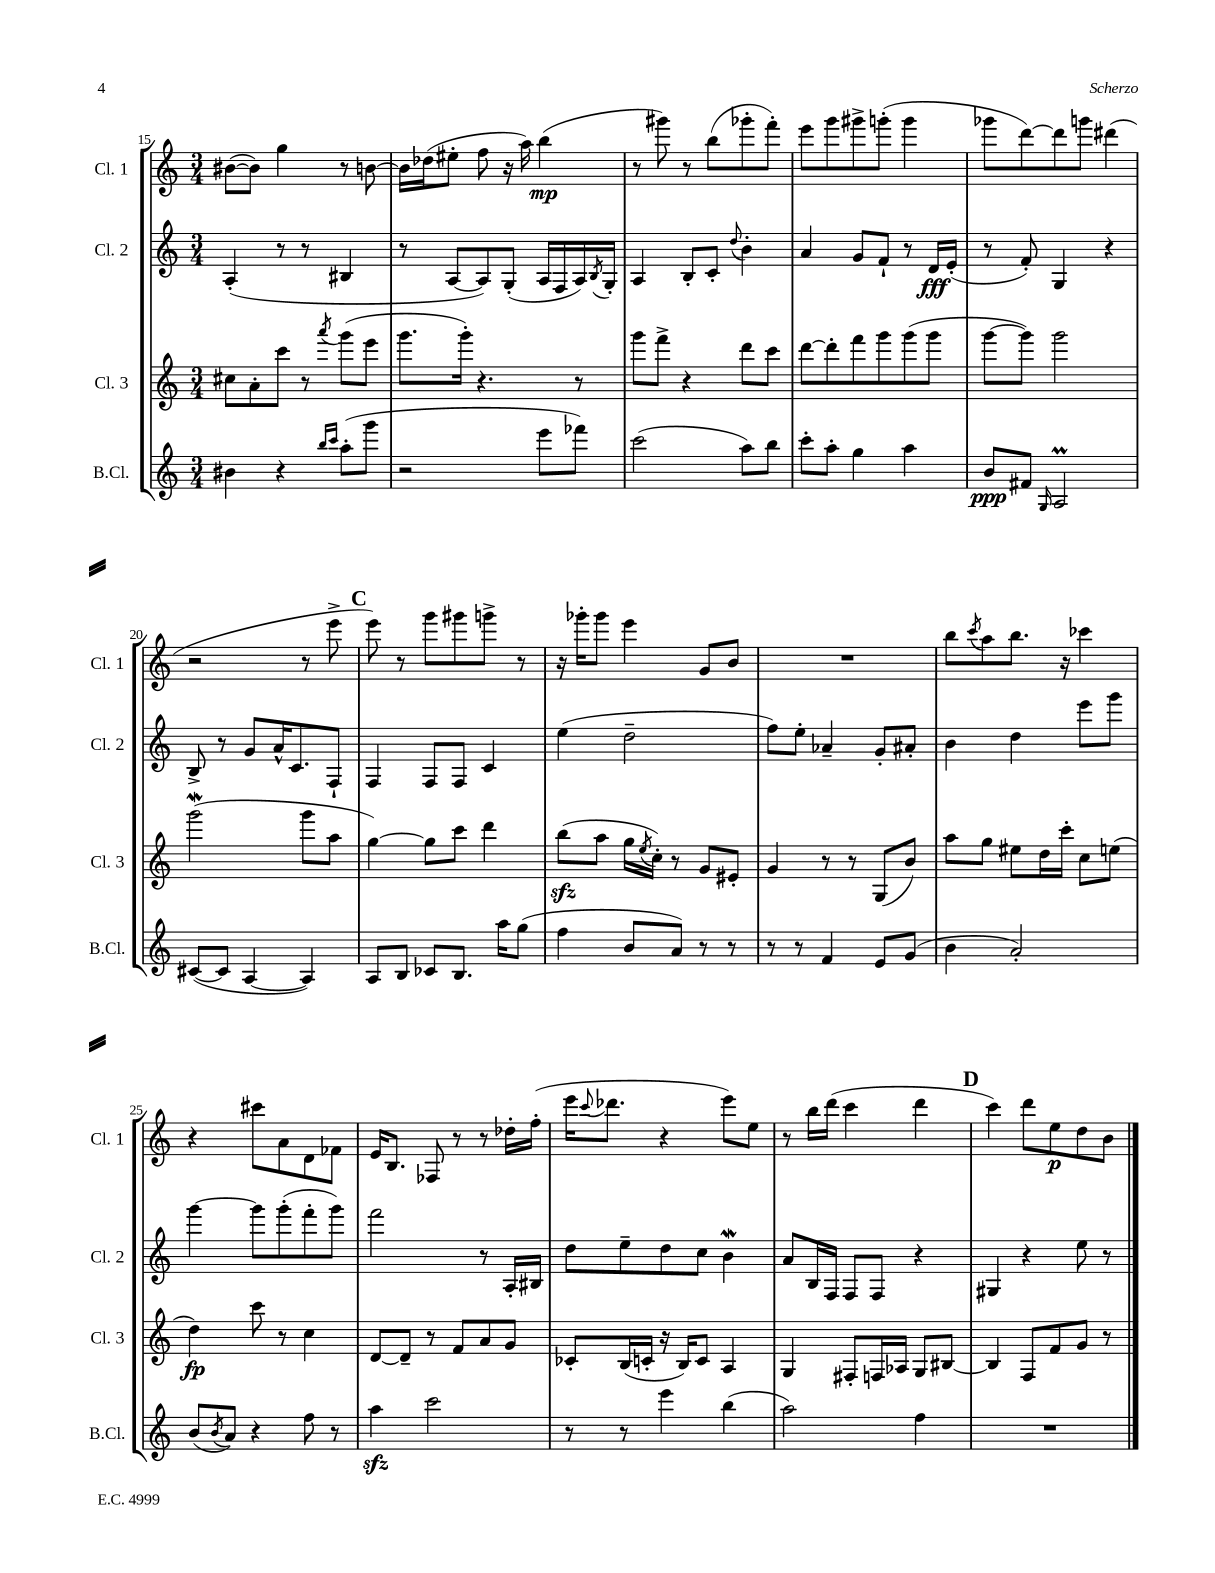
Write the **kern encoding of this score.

**kern	**kern	**kern	**kern
*staff4	*staff3	*staff2	*staff1
*clefG2	*clefG2	*clefG2	*clefG2
*k[]	*k[]	*k[]	*k[]
*M3/4	*M3/4	*M3/4	*M3/4
4b#\	8cc#\L	(4A'/	([8b#\L
.	8a'\	.	8b#\]J)
4r	8ccc\J	8r	4gg\
.	8r	8r	.
16qqbb/LL	.	.	.
16qqccc/JJ	8qaaa/	.	.
(8aa'\L	(8ggg\L	4B#/	8r
8ggg\J	8eee\J	.	[8b\
=	=	=	=
2r	8.ggg\L	8r	16b\]LL
.	.	.	(16dd-\J
.	.	[8A/L	8ee#'\J
.	16ggg'\Jk)	.	.
.	4.r	8A/])	8ff\
.	.	(8G'/J	16r
.	.	.	16aa\)
8eee\L	.	16A/LL	(4bb\
.	.	16F/	.
8fff-\J)	8r	16A/)	.
.	.	8qB/	.
.	.	16G'/JJ	.
=	=	=	=
(2ccc\	8ggg\L	4A/	8r
.	8fff^\J	.	8ggg#\)
.	4r	8B'/L	8r
.	.	8c'/J	(8bb\L
.	.	8qqdd/	.
8aa\L)	8ddd\L	4b'\	8ggg-'\
8bb\J	8ccc\J	.	8fff'\J)
=	=	=	=
8ccc'\L	[8ddd\L	4a/	8eee\L
8aa'\J	8ddd'\]	.	8ggg\
4gg\	8fff\	8g/L	8ggg#^\
.	8ggg\	8f`/J	(8ggg'\J
4aa\	(8ggg\	8r	4ggg\
.	8ggg\J	16d/LL	.
.	.	(16e'/JJ	.
=	=	=	=
8b/L	[8ggg\L	8r	8ggg-\L
8f#/J	8ggg\]J)	8f'/)	[8ddd\)
16qqG/	.	.	.
2A/	2ggg\	4G/	8ddd\]
.	.	.	8ggg\J
.	.	4r	(4ddd#\
=	=	=	=
([8c#/L	(2ggg\	8B^/	2r
8c#/]J	.	8r	.
[4A/	.	8g/L	.
.	.	16a^^/K	.
.	.	8.c/	.
4A/])	8ggg\L	.	8r
.	8aa\J	8F`/J	8eee^\
=	=	=	=
8A/L	[4gg\)	4F/	8eee\)
8B/J	.	.	8r
8c-/L	8gg\]L	8F/L	8ggg\L
8.B/J	8ccc\J	8F/J	8ggg#\
.	4ddd\	4c/	8ggg^\J
16aa\LK	.	.	.
(8gg\J	.	.	8r
=	=	=	=
4ff\	(8bb\L	(4ee\	16r
.	.	.	16ggg-'\LK
.	8aa\J	.	8ggg-\J
8b/L	16gg\LL	2dd~\	4eee\
.	8qee/	.	.
.	16cc'\JJ)	.	.
8a/J)	8r	.	.
8r	8g/L	.	8g/L
8r	8e#'/J	.	8b/J
=	=	=	=
8r	4g/	8ff\L)	2.r
8r	.	8ee'\J	.
4f/	8r	4a-~/	.
.	8r	.	.
8e/L	(8G/L	8g'/L	.
(8g/J	8b/J)	8a#'/J	.
=	=	=	=
4b\	8aa\L	4b\	8bb\L
.	.	.	8qccc/
.	8gg\J	.	8aa\
2a'/)	8ee#\L	4dd\	8.bb\J
.	16dd\L	.	.
.	16ccc'\JJ	.	16r
.	8cc\L	8eee\L	4ccc-\
.	(8ee\J	8ggg\J	.
=	=	=	=
(8b/L	4dd\)	[4ggg\	4r
8qb/	.	.	.
8a/J)	.	.	.
4r	8ccc\	8ggg\]L	8ccc#\L
.	8r	(8ggg'\	8a\
8ff\	4cc\	8fff'\	8d\
8r	.	8ggg\J)	8f-\J
=	=	=	=
4aa\	[8d/L	2fff\	16e/LK
.	.	.	8.B/J
.	8d~/]J	.	.
2ccc\	8r	.	8F-/
.	8f/L	.	8r
.	8a/	8r	8r
.	8g/J	16A'/LL	16dd-'\LL
.	.	16B#/JJ	(16ff'\JJ
=	=	=	=
8r	8c-'/L	8dd\L	16eee\LK
.	.	.	8qqccc/
.	.	.	8.ddd-\J
8r	(16B/L	8ee~\	.
.	16c'/JJ	.	.
4eee\	16r	8dd\	4r
.	16B/LK)	.	.
.	8c/J	8cc\J	.
(4bb\	4A/	4b\	8eee\L)
.	.	.	8ee\J
=	=	=	=
2aa\)	4G/	8a/L	8r
.	.	16B/L	16bb\LL
.	.	16F/JJ	(16ddd\JJ
.	8F#'/L	8F/L	4ccc\
.	16F/L	8F/J	.
.	16A-/JJ	.	.
4ff\	8G/L	4r	4ddd\
.	[8B#/J	.	.
=	=	=	=
2.r	4B#/]	4G#/	4ccc\)
.	8F/L	4r	8ddd\L
.	8f/	.	8ee\
.	8g/J	8ee\	8dd\
.	8r	8r	8b\J
==	==	==	==
*-	*-	*-	*-
